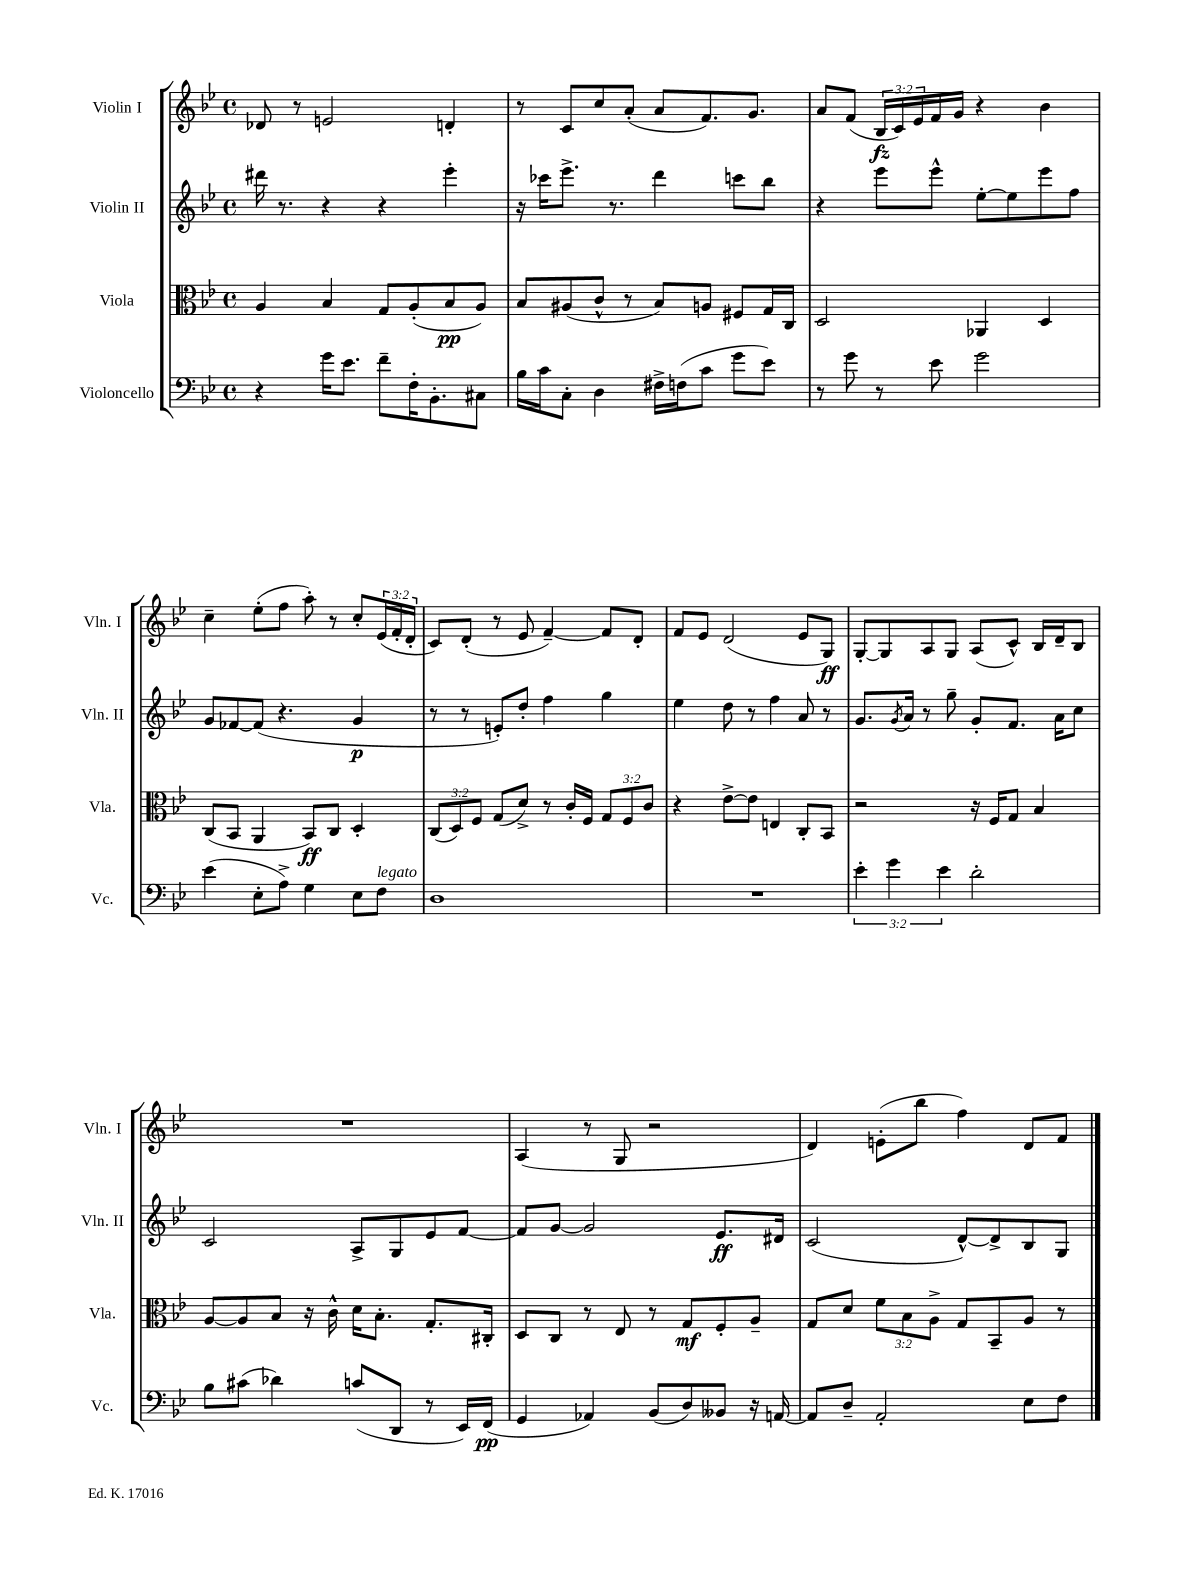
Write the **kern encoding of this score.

**kern	**kern	**kern	**kern
*staff4	*staff3	*staff2	*staff1
*clefF4	*clefC3	*clefG2	*clefG2
*k[b-e-]	*k[b-e-]	*k[b-e-]	*k[b-e-]
*M4/4	*M4/4	*M4/4	*M4/4
*met(c)	*met(c)	*met(c)	*met(c)
4r	4A	16ddd#	8d-
.	.	8.r	.
.	.	.	8r
16g	4B-	4r	2e
8.e-	.	.	.
8f~	8G	4r	.
16F'	(8A'	.	.
8.BB-'	.	.	.
.	8B-	4eee-'	4d'
8C#	8A)	.	.
=	=	=	=
16B-	8B-	16r	8r
16c	.	16ccc-	.
8C'	(8A#	8.eee-^	8c
4D	8c^^	.	8cc
.	.	8.r	.
.	8r	.	(8a'
16F#^	8B-)	4ddd	8a
(16F	.	.	.
8c	8A	.	8.f)
8g	8F#	8ccc	.
.	.	.	8.g
8e-)	16G	8bb-	.
.	16C	.	.
=	=	=	=
8r	2D	4r	8a
8g	.	.	(8f
8r	.	8eee-	24B-
.	.	.	24c)
.	.	.	24e-
8e-	.	8eee-^^	16f
.	.	.	16g
2g	4AA-	[8ee-'	4r
.	.	8ee-]	.
.	4D	8eee-	4b-
.	.	8ff	.
=	=	=	=
(4e-	(8C	8g	4cc~
.	8BB-	[8f-	.
8E-'	4AA	(8f-]	(8ee-'
8A^)	.	4.r	8ff
4G	8BB-)	.	8aa')
.	8C	.	8r
8E-	4D'	4g	8cc'
8F	.	.	(24e-
.	.	.	24f'
.	.	.	24d'
=	=	=	=
1D	(12C	8r	8c)
.	12D)	.	.
.	.	8r	(8d'
.	12F	.	.
.	(8G	8e')	8r
.	8d^)	8dd'	8e-
.	8r	4ff	[4f~)
.	16c'	.	.
.	16F	.	.
.	12G	4gg	8f]
.	12F	.	.
.	.	.	8d'
.	12c	.	.
=	=	=	=
1r	4r	4ee-	8f
.	.	.	8e-
.	[8e-^	8dd	(2d
.	8e-]	8r	.
.	4E	4ff	.
.	8C'	8a	8e-
.	8BB-	8r	8G)
=	=	=	=
6e-'	2r	8.g	[8G'
.	.	.	8G]
6g	.	.	.
.	.	8qg	.
.	.	16a	.
.	.	8r	8A
6e-	.	.	.
.	.	8gg~	8G
2d'	16r	8g'	(8A
.	16F	.	.
.	8G	8.f	8c^^)
.	4B-	.	16B-
.	.	16a	16d~
.	.	8cc	8B-
=	=	=	=
8B-	[8A	2c	1r
(8c#	8A]	.	.
4d-)	8B-	.	.
.	16r	.	.
.	16c^^	.	.
(8c	16d	8A^	.
.	8.B-'	.	.
8DD	.	8G	.
8r	8.G'	8e-	.
16EE-)	.	[8f	.
(16FF	16C#'	.	.
=	=	=	=
4GG	8D	8f]	(4A
.	8C	[8g	.
4AA-)	8r	2g]	8r
.	8E-	.	8G
(8BB-	8r	.	2r
8D)	8G	.	.
8BB--	8F'	8.e-	.
16r	8A~	.	.
[16AA	.	16d#	.
=	=	=	=
8AA]	8G	(2c	4d)
8D~	8d	.	.
2AA'	12f	.	(8e'
.	12B-	.	.
.	.	.	8bb-
.	12A^	.	.
.	8G	[8d^^)	4ff)
.	8BB-~	8d^]	.
8E-	8A	8B-	8d
8F	8r	8G	8f
==	==	==	==
*-	*-	*-	*-
